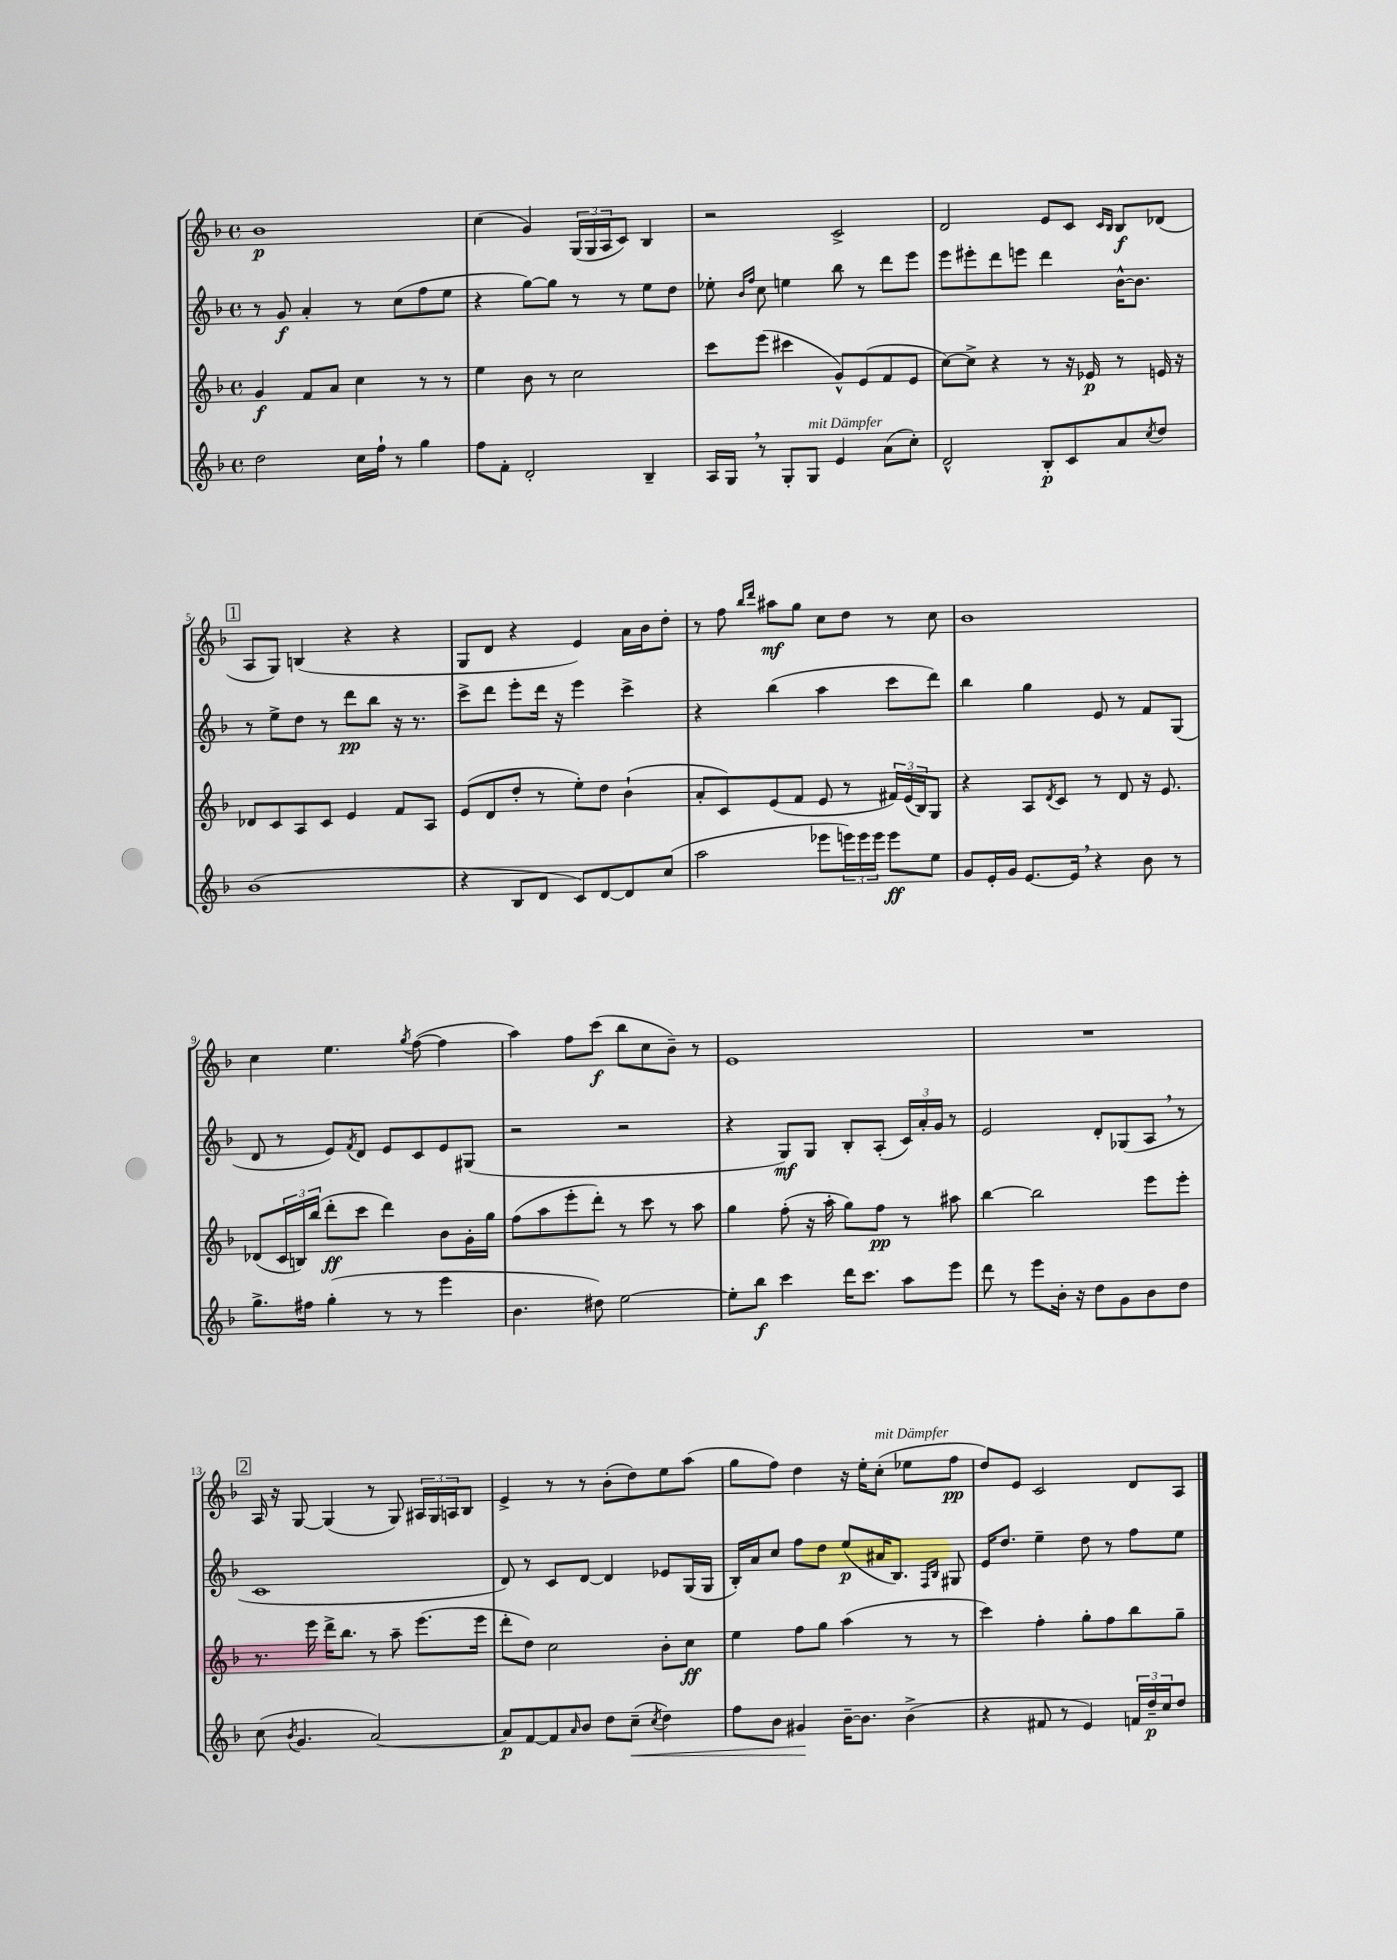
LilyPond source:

<<
\new StaffGroup <<
\new Staff = "s0" {
    \clef treble \key f \major \defaultTimeSignature \time 4/4
    bes'1\p |
    c''4( g'4) \tuplet 3/2 { g16( g16 a16 } c'8) bes4 |
    r2 c'2-> |
    d'2 e'8 c'8 \grace { c'16 bes16 } bes8\f des'8( |
    \mark \markup { \box "1" } a8 g8) b4( r4 r4 |
    g8 d'8 r4 e'4) a'16 bes'16 d''8-. |
    r8 f''8 \grace { bes''16 d'''16 } ais''8\mf g''8 c''8 d''8 r8 c''8 |
    bes'1 |
    c''4 e''4. \acciaccatura { g''8 } f''8~( f''4 |
    a''4) f''8 c'''8\f( bes''8 c''8 bes'8--) r8 |
    e'1 |
    R1 |
    \mark \markup { \box "2" } a16 r16 g8~ g4( r8 g8) \tuplet 3/2 { ais16 g16 a16 } bes8 |
    e'4-> r8 r8 bes'8-.( d''8) e''8 a''8( |
    g''8 f''8) d''4 r16 e''16-. c''8-.^\markup { \italic "mit Dämpfer" }( ees''8 f''8\pp |
    d''8) e'8 c'2 d'8 a8 \bar "|." |
}
\new Staff = "s1" {
    \clef treble \key f \major \defaultTimeSignature \time 4/4
    r8 g'8\f a'4-. r8 c''8( f''8 e''8 |
    r4 g''8~) g''8 r8 r8 e''8 d''8 |
    ees''8-. \grace { bes'16 f''16 } c''8 e''4 bes''8 r8 d'''8 e'''8 |
    e'''8 eis'''8-. d'''8 e'''8 d'''4 bes'16~-^ bes'8. |
    \mark \markup { \box "1" } r8 e''8-> d''8 r8 d'''8\pp bes''8 r16 r8. |
    c'''8-> d'''8 e'''8-. d'''16 r16 e'''4 c'''4-> |
    r4 bes''4( a''4 c'''8 d'''8) |
    bes''4 g''4 e'8 r8 f'8 g8( |
    d'8 r8 e'8) \acciaccatura { f'8 } d'8 e'8 c'8 e'8 gis8( |
    r2 r2 |
    r4 g8\mf) g8 bes8-. a8-.( \tuplet 3/2 { c'16) a'16-. g'16 } r8 |
    e'2 d'8-. ges8( a8 \breathe r8 |
    \mark \markup { \box "2" } c'1 |
    d'8) r8 c'8 d'8~ d'4 ees'8 g16( g16 |
    bes16-.) a'16 c''8 f''8 d''8 e''8\p( ais'16 bes8.) \grace { f16 bes16 } gis8 |
    e'16 d''8. e''4-- d''8 r8 f''8 e''8 \bar "|." |
}
\new Staff = "s2" {
    \clef treble \key f \major \defaultTimeSignature \time 4/4
    g'4\f f'8 a'8 c''4 r8 r8 |
    e''4 bes'8 r8 c''2 |
    c'''8 e'''8( cis'''4 g'8-^) e'8( f'8 e'8 |
    c''8~) c''8-> r4 r8 r16 ees'16\p r8 e'16 r16 |
    \mark \markup { \box "1" } des'8 c'8 a8 c'8 e'4 f'8 a8 |
    e'8( d'8 d''8-. r8 e''8-.) d''8 bes'4-!( |
    a'8-. c'8) e'8( f'8 e'8 r8 \tuplet 3/2 { fis'16) e'16( bes16) } g8 |
    r4 a8 \acciaccatura { d'8 } c'8 r8 d'8 r16 e'8. |
    des'8( \tuplet 3/2 { c'16 b16) bes''16( } d'''8-.\ff c'''8 d'''4) bes'8 g'16-. g''16 |
    f''8( a''8 e'''8-. d'''8-.) r8 c'''8 r8 a''8 |
    g''4 f''8-.( r16 a''16-. g''8) f''8\pp r8 ais''8 |
    bes''4~ bes''2 e'''8 e'''8-. |
    \mark \markup { \box "2" } r8. e'''16 d'''16-> bes''8. r8 a''8-- e'''8.( e'''16 |
    d'''8-. d''8) c''2 bes'8-. c''8\ff |
    e''4 f''8 g''8 a''4( r8 r8 |
    c'''4) f''4-. g''8-. f''8 bes''8 g''8-- \bar "|." |
}
\new Staff = "s3" {
    \clef treble \key f \major \defaultTimeSignature \time 4/4
    d''2 c''16 f''16-! r8 g''4 |
    f''8 f'8-. d'2-. bes4-- |
    a16 g16 \breathe r8 g8-. g8^\markup { \italic "mit Dämpfer" } e'4 a'8( c''8-.) |
    d'2-^ bes8-.\p c'8 a'8 \acciaccatura { c''8 } d''8 |
    \mark \markup { \box "1" } bes'1( |
    r4 bes8 d'8 c'8) d'8~ d'8 c''8( |
    a''2 ees'''8 \tuplet 3/2 { e'''16) e'''16 e'''16 } e'''8\ff e''8 |
    g'8 e'16-. g'16 e'8.~ e'16 \breathe r4 bes'8 r8 |
    g''8.-> fis''16 g''4-.( r8 r8 e'''4 |
    bes'4. dis''8) e''2~ |
    e''8-. bes''8\f c'''4 d'''16 c'''8. a''8 e'''8 |
    d'''8 r8 e'''8 bes'16-. r16 d''8 g'8 bes'8 d''8 |
    \mark \markup { \box "2" } c''8( \acciaccatura { bes'8 } g'4. a'2~) |
    a'8\p f'8~ f'8 \grace { a'16 } bes'8 d''8 c''8--\<( \acciaccatura { c''8 } d''4) |
    f''8 bes'8 gis'4\! bes'16~-- bes'8. bes'4->( |
    r4 fis'8 r8 e'4) \tuplet 3/2 { f'16 d''16--\p c''16 } d''8 \bar "|." |
}
>>
>>
